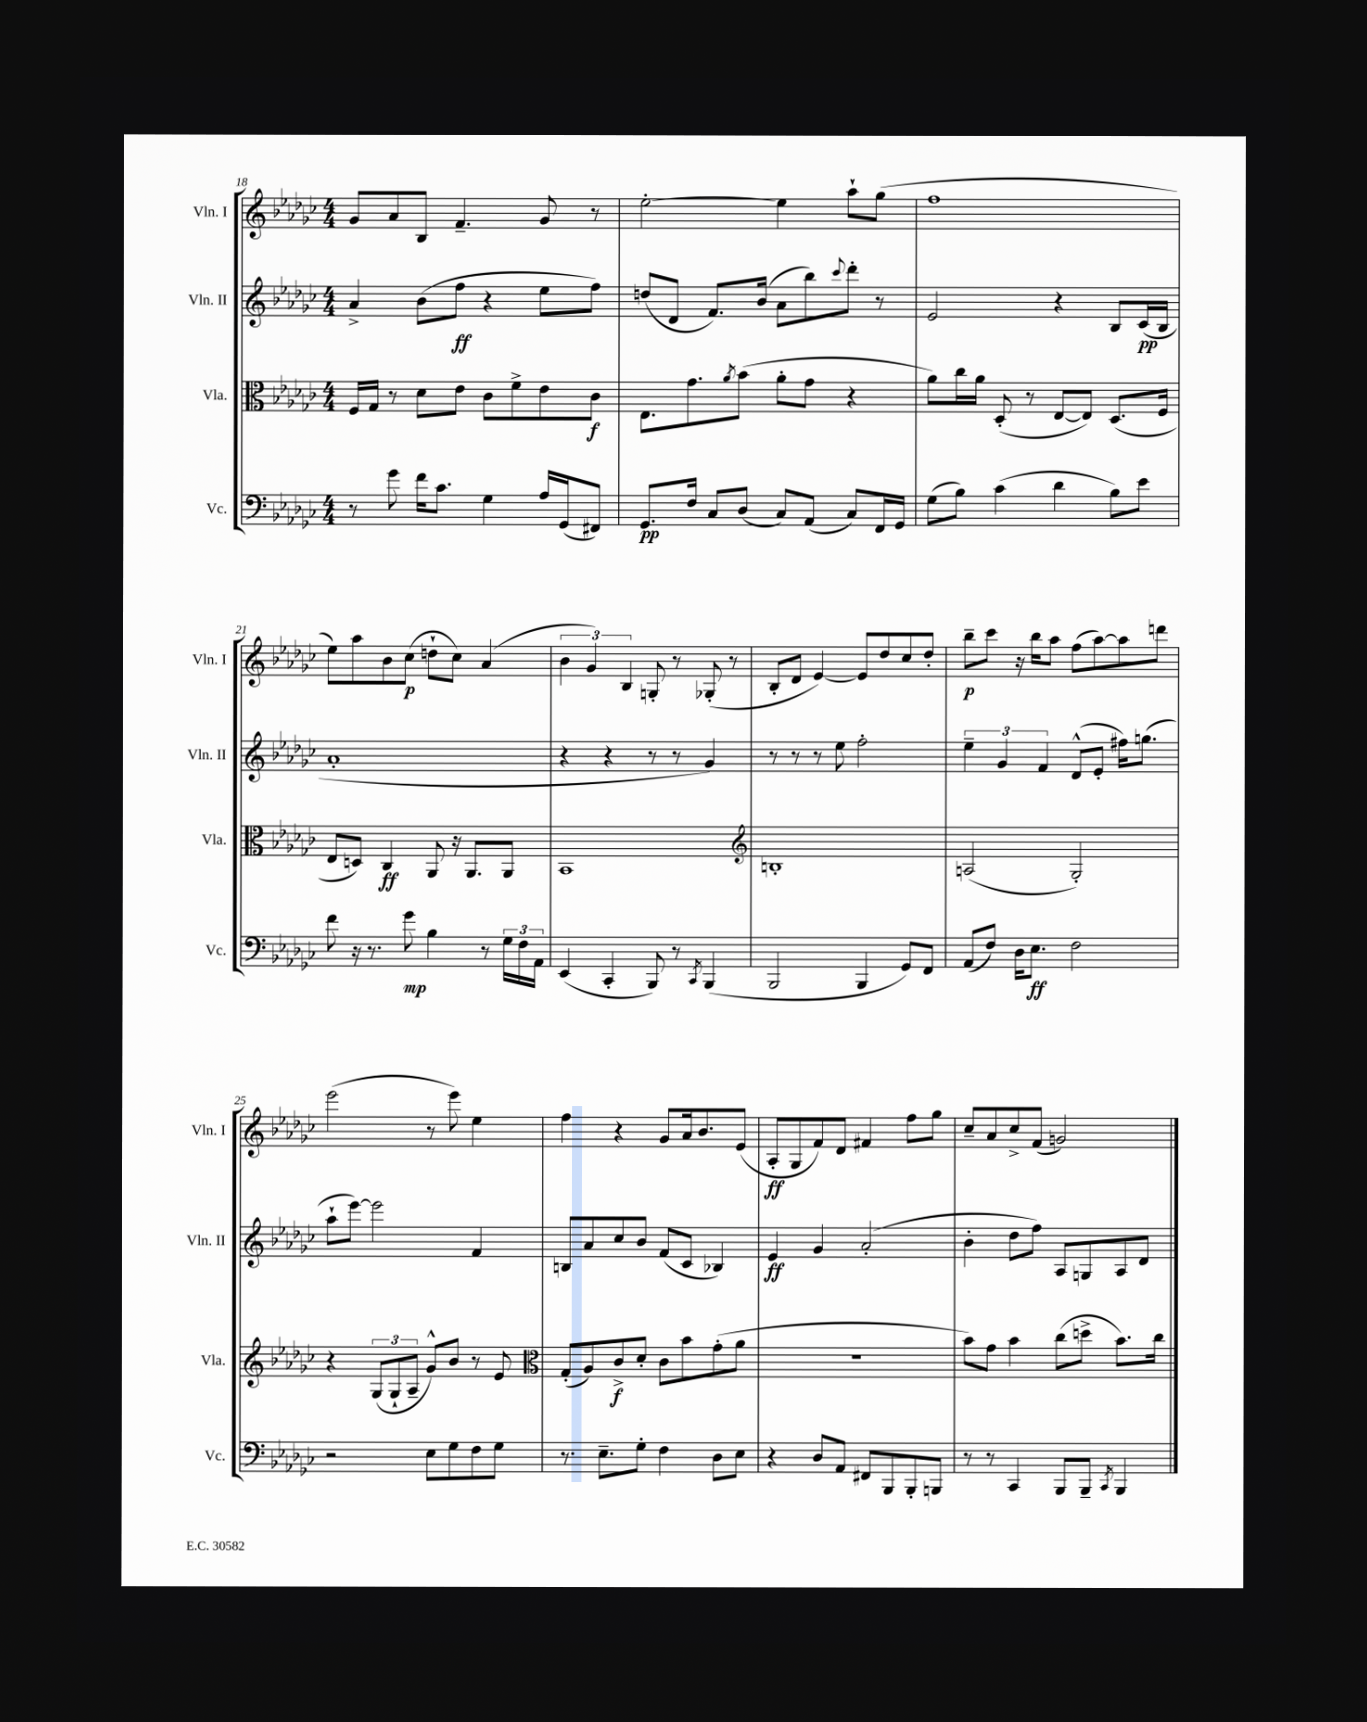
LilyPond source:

<<
\new StaffGroup <<
\new Staff = "s0" \with { instrumentName = "Vln. I" shortInstrumentName = "Vln. I" } {
    \clef treble \key ges \major \numericTimeSignature \time 4/4
    ges'8 aes'8 bes8 f'4.-- ges'8 r8 |
    ees''2~-. ees''4 aes''8-! ges''8( |
    f''1 |
    ees''8) aes''8 bes'8 ces''8\p( d''8-! ces''8) aes'4( |
    \tuplet 3/2 { bes'4 ges'4) bes4 } g8-. r8 ges8-.( r8 |
    bes8-. des'8 ees'4~) ees'8 des''8 ces''8 des''8-. |
    bes''8--\p ces'''8 r16 bes''16 aes''8 f''8( aes''8~) aes''8 d'''8 |
    ees'''2( r8 ees'''8) ees''4 |
    f''4 r4 ges'8 aes'16 bes'8. ees'8( |
    aes8-.\ff ges8 f'8) des'8 fis'4 f''8 ges''8 |
    ces''8-- aes'8 ces''8-> f'8( g'2) \bar "|." |
}
\new Staff = "s1" \with { instrumentName = "Vln. II" shortInstrumentName = "Vln. II" } {
    \clef treble \key ges \major \numericTimeSignature \time 4/4
    aes'4-> bes'8( f''8\ff r4 ees''8 f''8) |
    d''8( des'8 f'8.) bes'16( aes'8 bes''8) \appoggiatura { ces'''8 } des'''8-. r8 |
    ees'2 r4 bes8 ces'16\pp( bes16 |
    aes'1-. |
    r4 r4 r8 r8 ges'4) |
    r8 r8 r8 ees''8 f''2-. |
    \tuplet 3/2 { ees''4-- ges'4 f'4 } des'8-^( ees'8-. fis''16) g''8.( |
    aes''8-! ees'''8~) ees'''2 f'4 |
    b8 aes'8 ces''8 bes'8 f'8( ces'8 bes4) |
    ees'4\ff ges'4 aes'2-.( |
    bes'4-. des''8 f''8) aes8 g8 aes8 des'8 \bar "|." |
}
\new Staff = "s2" \with { instrumentName = "Vla." shortInstrumentName = "Vla." } {
    \clef alto \key ges \major \numericTimeSignature \time 4/4
    f16 ges16 r8 des'8 ees'8 ces'8 f'8-> ees'8 ces'8\f |
    ees8. ges'8. \acciaccatura { aes'8 } bes'8( aes'8-. ges'8 r4 |
    aes'8) ces''16 aes'16 des8-.( r8 ees8~ ees8) des8.( f16 |
    ees8 d8) ces4\ff aes,8 r16 aes,8. aes,8 |
    bes,1 |
    \clef treble b1-. |
    a2( ges2-.) |
    r4 \tuplet 3/2 { ges8( ges8-! aes8-- } ges'8-^) bes'8 r8 ees'8 |
    \clef alto ges8-.( aes8) ces'8->\f des'8-. ces'8 bes'8 ges'8-.( aes'8 |
    r1 |
    bes'8) ges'8 bes'4 ces''8( d''8-> bes'8.) ces''16 \bar "|." |
}
\new Staff = "s3" \with { instrumentName = "Vc." shortInstrumentName = "Vc." } {
    \clef bass \key ges \major \numericTimeSignature \time 4/4
    r8 ges'8 f'16 ces'8. ges4 aes16 ges,16( fis,8) |
    ges,8.\pp f16 ces8 des8( ces8) aes,8( ces8) f,16 ges,16 |
    ges8( bes8) ces'4( des'4 bes8) ees'8 |
    f'8 r16 r8. ges'8\mp bes4 r8 \tuplet 3/2 { ges16 f16 aes,16 } |
    ees,4( ces,4-. bes,,8) r8 \acciaccatura { ces,8 } bes,,4( |
    bes,,2 bes,,4 ges,8) f,8 |
    aes,8( f8) des16 ees8.\ff f2 |
    r2 ees8 ges8 f8 ges8 |
    r8. ees8.-- ges8-. f4 des8 ees8 |
    r4 des8 aes,8 fis,8 bes,,8 bes,,8-. b,,8 |
    r8 r8 ces,4 bes,,8 bes,,8-- \acciaccatura { ces,8 } bes,,4 \bar "|." |
}
>>
>>
\layout { \context { \Score currentBarNumber = #18 } }
